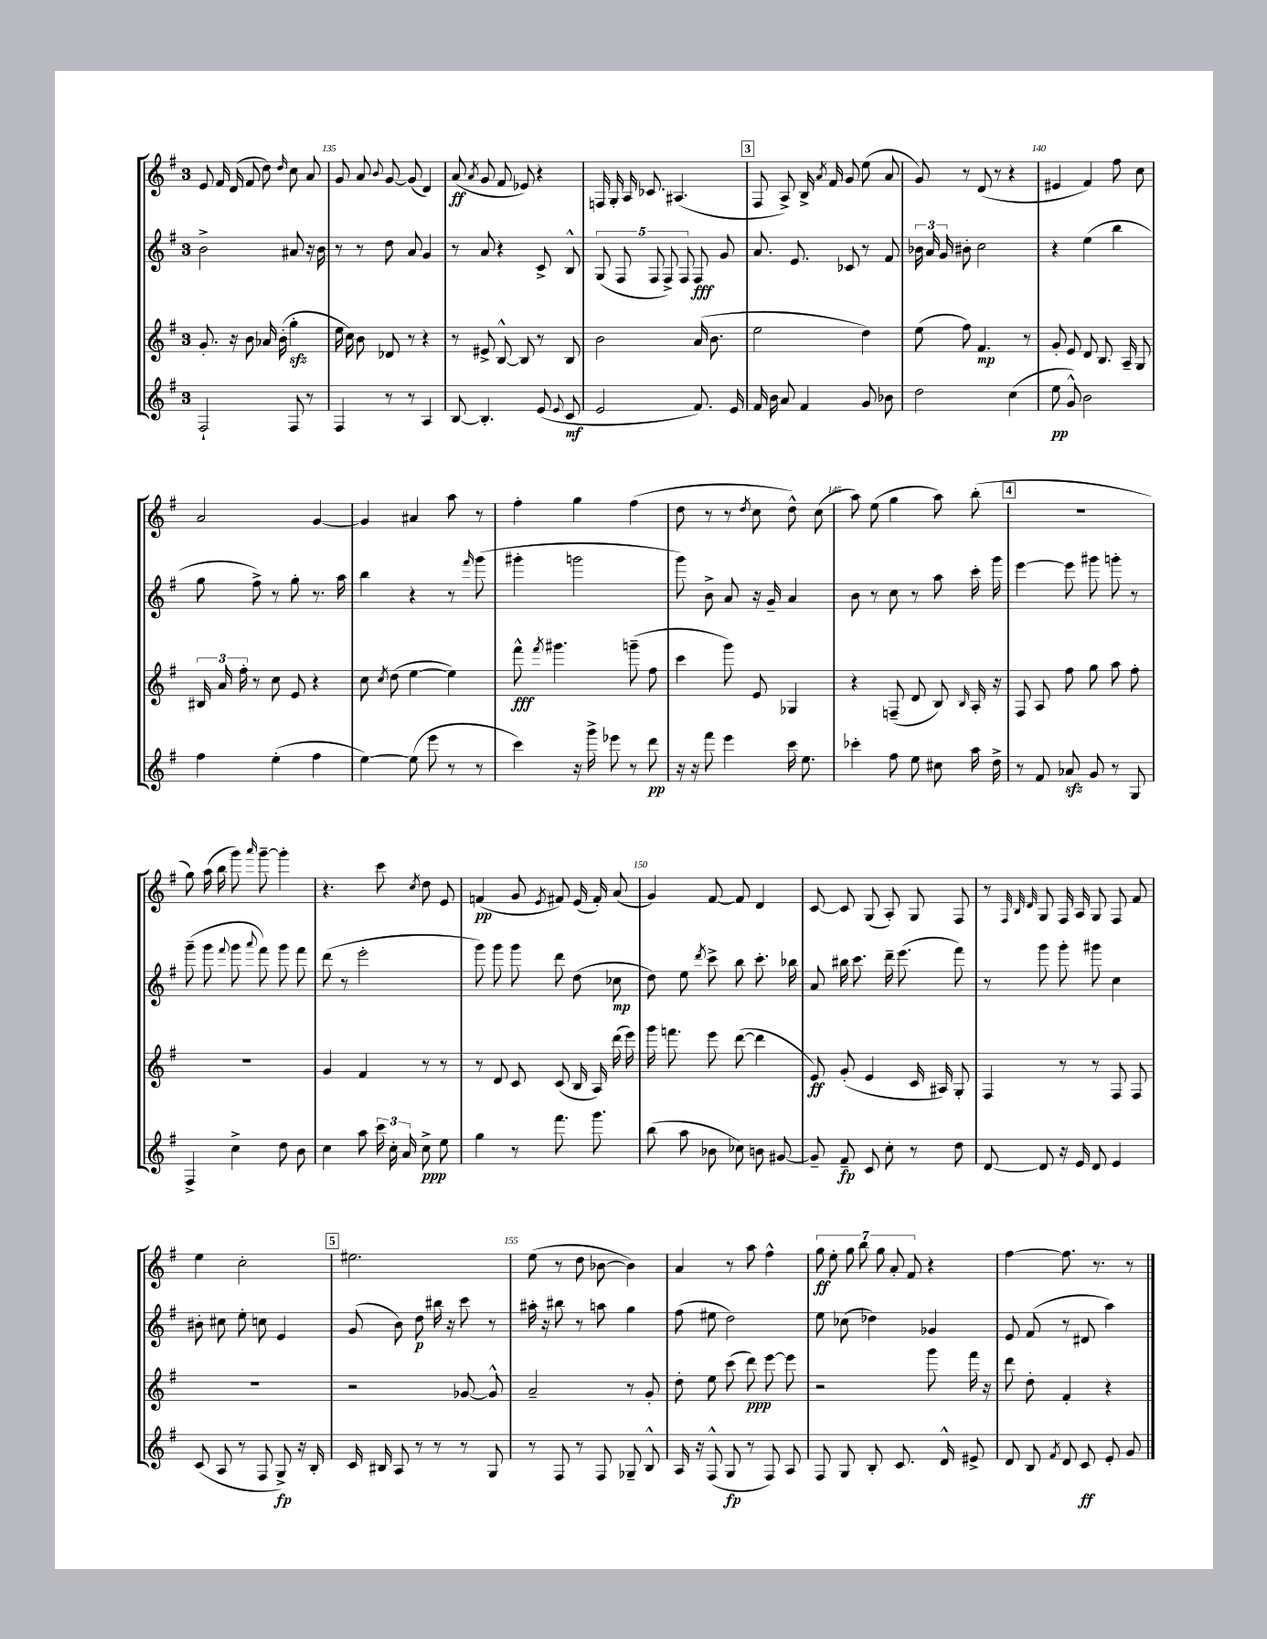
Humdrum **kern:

**kern	**kern	**kern	**kern
*staff4	*staff3	*staff2	*staff1
*clefG2	*clefG2	*clefG2	*clefG2
*k[f#]	*k[f#]	*k[f#]	*k[f#]
*M3/4	*M3/4	*M3/4	*M3/4
2F#`	8.g'	2b^	8e
.	.	.	16f#
.	16r	.	(16d
.	8b	.	8f#
.	16a-	.	8dd)
.	(16b'	.	.
.	.	.	16qqdd
8F#	4gg'	8a#	8cc
8r	.	16r	8a
.	.	16b	.
=	=	=	=
4F#	16ee	8r	8g
.	16cc)	.	.
.	8b	8r	8a
.	.	.	8qqb
8r	8d-	8dd	[8g
8r	8r	8a	(8g]
4A	4r	4g	4d)
=	=	=	=
[8B	8r	8r	(8a
.	.	.	8qa
4.B']	8e#^	8a	8g
.	[8B^^	4r	8f#
.	8B]	.	8e-)
(8e	8r	8c^	4r
8qqe	.	.	.
8c	8B	8B^^	.
=	=	=	=
2e	2b	(10G	16F
.	.	.	16G'
.	.	10F#	.
.	.	.	16A
.	.	.	8.c-
.	.	10F#	.
.	.	10F#^)	.
.	.	.	(4.A#
.	.	10F#	.
8.f#)	(16a	8F#	.
.	8.b	.	.
.	.	8g	.
16e	.	.	.
=	=	=	=
16f#	2ee	8.a	8F#
16b	.	.	.
8a	.	.	8A^)
.	.	8.e	.
4f#	.	.	16B^
.	.	.	8qa
.	.	.	16f#
.	.	8c-	8g
8g	4dd)	8r	(8ee
8b-	.	8f#	8a
=	=	=	=
2dd	(8ee	24b-	8g)
.	.	24a	.
.	.	24g	.
.	8ff#)	8b#'	8r
.	4.f#	2cc	(8d
.	.	.	8r
(4cc	.	.	4r
.	8r	.	.
=	=	=	=
8ee	8g'	4r	4e#
8g^^)	8e	.	.
2b	8d	(4ee	4f#)
.	8.B	.	.
.	.	4bb	8ff#
.	16A~	.	.
.	8G	.	8cc
=	=	=	=
4ff#	24B#	8gg	2a
.	24a	.	.
.	24ff#'	.	.
.	8r	8ff#^)	.
(4ee'	8cc	8r	.
.	8e	8gg'	.
4ff#	4r	8.r	[4g
.	.	16aa	.
=	=	=	=
[4ee)	8cc	4bb	4g]
.	8qcc	.	.
.	(8dd	.	.
(8ee]	[4ee	4r	4a#
8eee	.	.	.
8r	4ee])	8r	8aa
.	.	16qqfff#	.
8r	.	(8ggg	8r
=	=	=	=
4ccc)	8fff#^^	4ggg#'	4ff#'
.	8qfff#	.	.
.	4.ggg#	.	.
16r	.	2ggg	4gg
16ggg^	.	.	.
8eee-	.	.	.
8r	(8ggg~	.	(4ff#
8ddd	8ff#	.	.
=	=	=	=
16r	4ccc	8ggg)	8dd
16r	.	.	.
8fff#	.	8b^	8r
4eee	8ggg)	8a	8r
.	.	.	8qdd
.	8e	16r	8cc
.	.	16g~	.
16ccc	4G-	4a	8dd^^)
8.ee	.	.	.
.	.	.	(8cc
=	=	=	=
4ccc-'	4r	8b	8aa)
.	.	8r	(8ee
8ff#	(8F~	8cc	4gg
8ee	8d	8r	.
8cc#	8B)	8aa	8aa)
.	16qqB	.	.
16aa	16A'	16ccc'	(8bb'
16dd^	16r	16ggg	.
=	=	=	=
8r	8F#	[4eee	2.r
8f#	8A	.	.
8a-	8ff#	8eee]	.
8g	8gg	8ggg#	.
8r	8aa	8ggg'	.
8G	8ff#'	8r	.
=	=	=	=
4F#^	2.r	(8ggg~	8gg)
.	.	8ggg	(16aa
.	.	.	16bb
.	.	8qqfff#	.
4cc^	.	8ggg	8ggg)
.	.	8qqaaa	16qqaaa
.	.	8fff#)	[8ggg~
8dd	.	8ggg	4ggg']
8b	.	8fff#	.
=	=	=	=
4cc	4g	(8ddd	4.r
.	.	8r	.
8aa	4f#	2eee'	.
24ccc	.	.	8ccc
24cc'	.	.	.
24a	.	.	.
.	.	.	8qcc
8cc^	8r	.	8dd
8ee	8r	.	8e
=	=	=	=
4gg	8r	8ggg)	(4f
.	8d	8ggg	.
8r	8c	8ggg	8g
.	.	.	8qe
8.fff#	(8c	8ddd	8f#)
.	16B	(8dd	(16e
8.ggg	16A)	.	16f#')
.	(16ddd	8cc-	(8a
.	16eee)	.	.
=	=	=	=
(8bb	16ggg	8dd)	4g)
.	8.fff	.	.
8aa	.	8ee	.
.	.	8qddd	.
8b-	8eee	8ccc^	[8f#
8cc-)	([8ddd	8bb	8f#]
8b	4ddd]	8.ccc'	4d
[8g#	.	.	.
.	.	16bb-	.
=	=	=	=
8g#~]	8e)	8a	[8c
8f#~	(8g'	16bb#	8c]
.	.	8.ccc	.
8c	4e	.	(8G
8cc'	.	16ddd~	8A')
.	.	(8.eee	.
8r	16c	.	8G
.	16A#)	.	.
8dd	8G'	8fff#)	8F#
=	=	=	=
[8d	4F#	8r	8r
.	.	.	32qqF#
.	.	.	32qqB
.	.	.	32qqd
8d]	.	8ggg	8G
16r	8r	8ggg'	16F#
16e	.	.	16A
8d	8r	8ggg#	8G
4e	8F#	4cc	8F#
.	8F#	.	8f#
=	=	=	=
(8c	2.r	8b#'	4ee
8A	.	8cc#	.
8r	.	8ee'	2cc'
8F#	.	8cc	.
8G^)	.	4e	.
16r	.	.	.
16B'	.	.	.
=	=	=	=
16c	2r	(8g	2.ee#
16B#	.	.	.
8A	.	8b)	.
8r	.	8dd	.
8r	.	16bb#	.
.	.	16r	.
8r	[8g-	8ccc	.
8G	8g-^^]	8r	.
=	=	=	=
8r	2a~	16aa#'	(8ee
.	.	16r	.
8F#	.	8bb#	8r
8r	.	8r	8dd
8F#	.	8aa	[8b-
8G-~	8r	4gg	4b-])
8B^^	8g'	.	.
=	=	=	=
16A	8dd'	(8ff#	4a
16r	.	.	.
(8F#^^	8ee	8ee#	.
8G	(8ccc	2dd)	8r
8r	8ddd)	.	8aa
8F#)	[8eee	.	4ff#^^
8A	8eee]	.	.
=	=	=	=
8F#	2r	8ee	14gg
.	.	.	14ee'
8G	.	(8cc-	.
.	.	.	14gg
.	.	.	14bb
8B'	.	4dd-)	.
.	.	.	14gg
.	.	.	14a'
8.c	.	.	.
.	.	.	14f#
.	8ggg	4g-	4r
16d^^	.	.	.
8e#^	16fff#	.	.
.	16r	.	.
=	=	=	=
8d	8ddd	8e	[4ff#
8B	8dd'	(8f#	.
8qf#	.	.	.
8d	4f#'	8r	8.ff#]
8c	.	8d#	.
.	.	.	8.r
8e'	4r	4aa)	.
8g	.	.	8r
==	==	==	==
*-	*-	*-	*-
